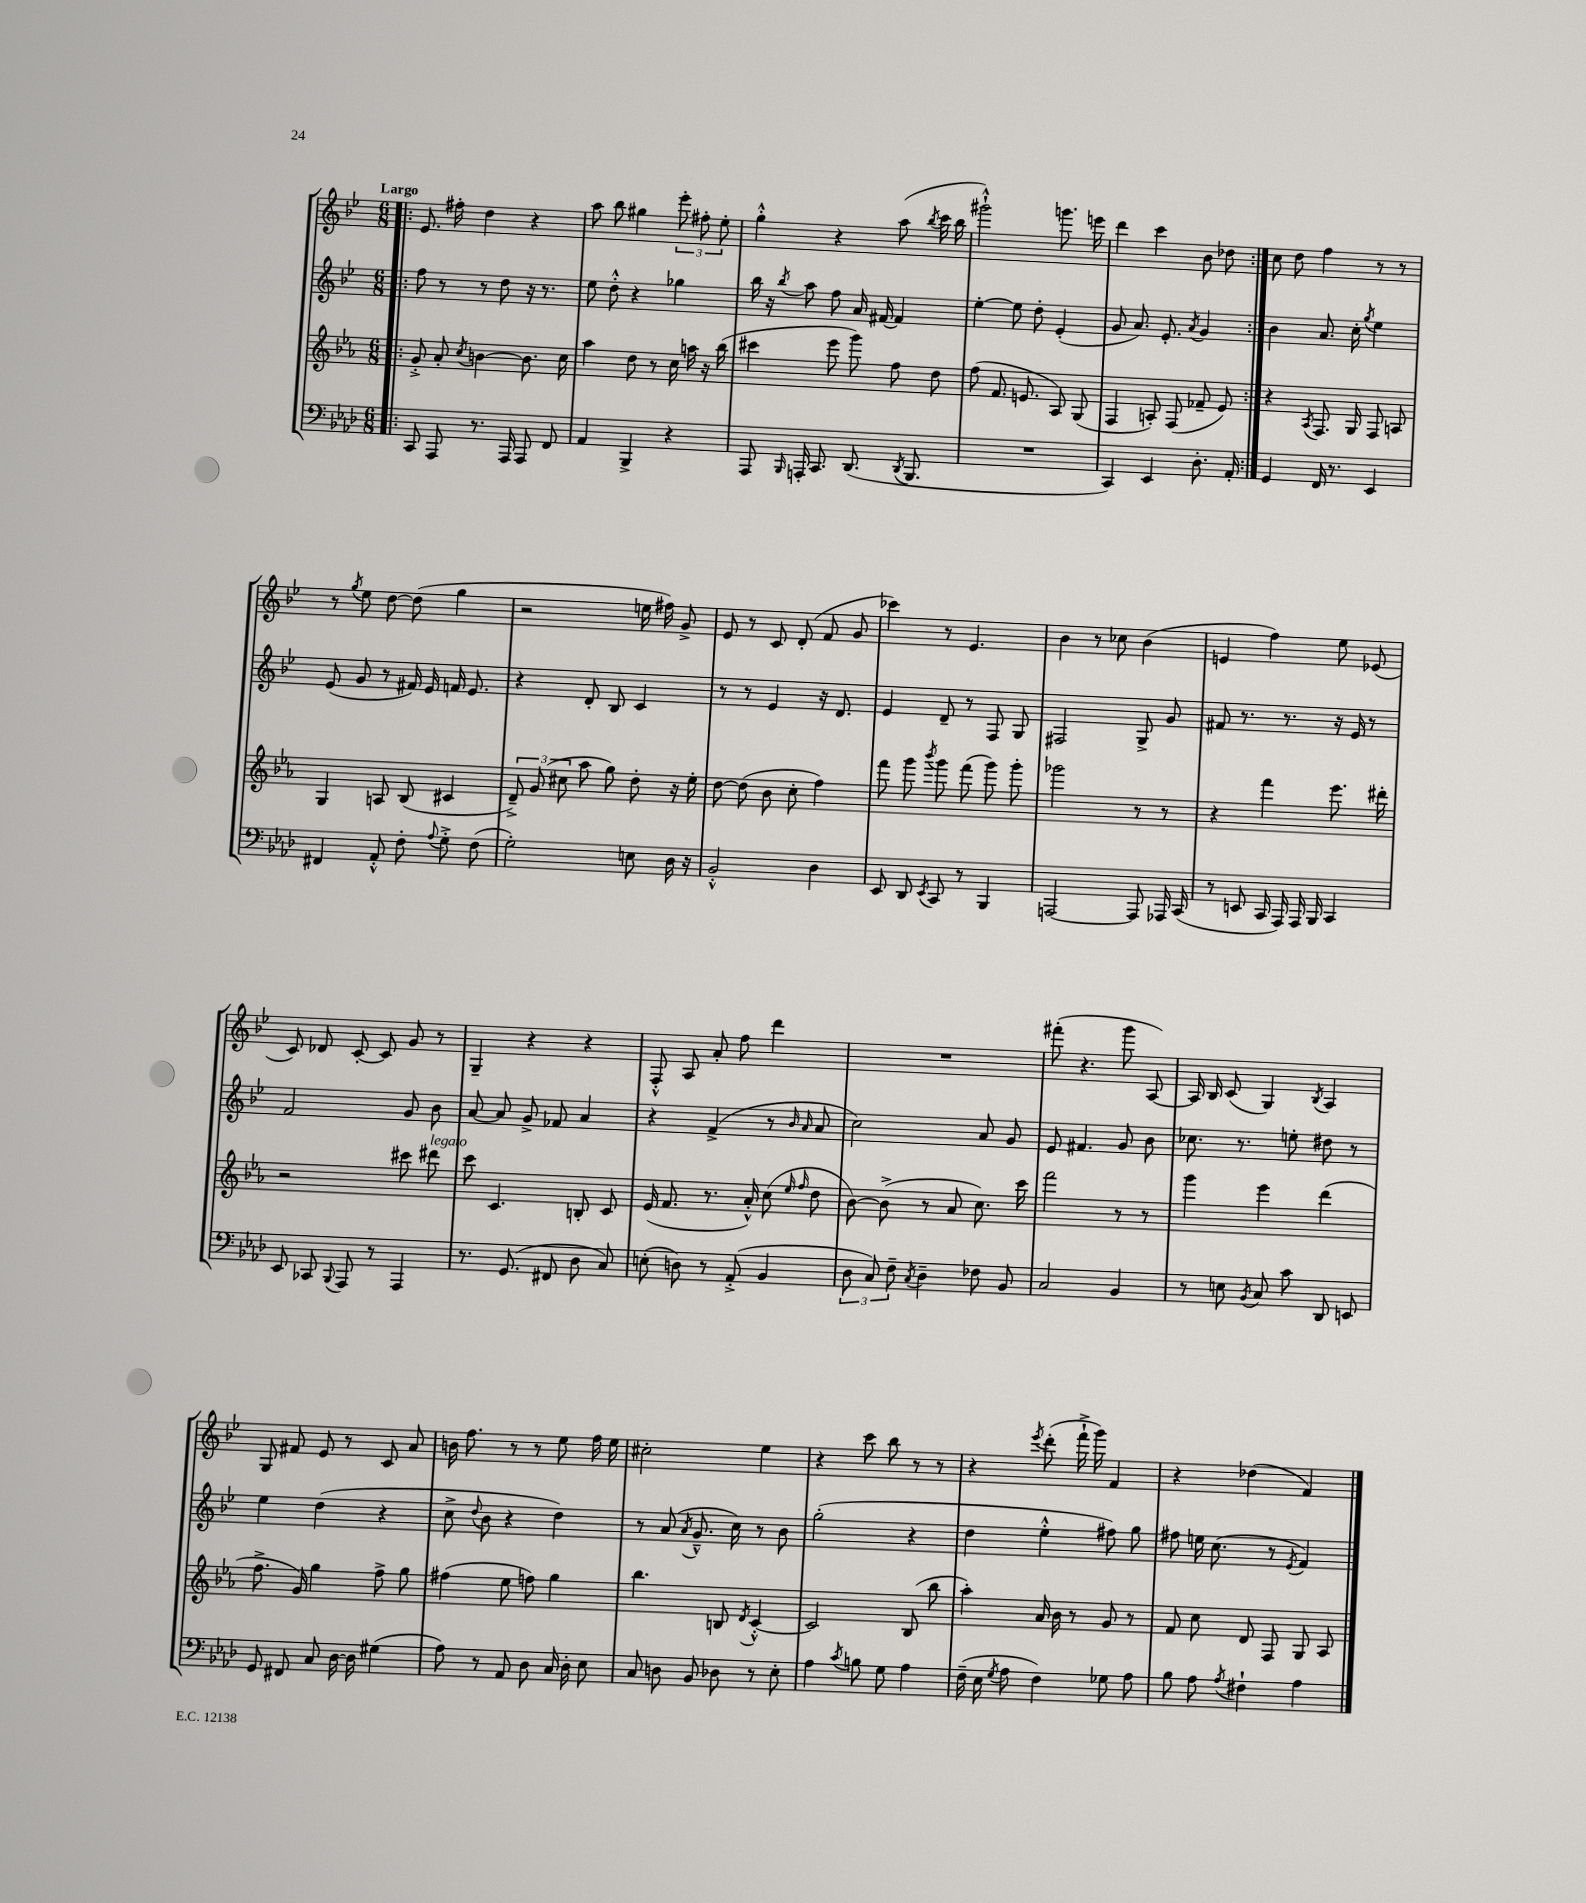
<<
\new StaffGroup <<
\new Staff = "s0" {
    \clef treble \key bes \major \numericTimeSignature \time 6/8 \tempo "Largo"
    \autoBeamOff \repeat volta 2 { \bar ".|:" ees'8. fis''16-. d''4 r4 |
    a''8 bes''8 gis''4 \tuplet 3/2 { ees'''8-. fis''8-. ees''8-. } |
    g''4-.-^ r4 a''8( \acciaccatura { bes''8 } c'''16 bes''16 |
    gis'''2-!-^) g'''8. e'''16 |
    d'''4 c'''4 bes'8 des''8 | }
    c''8 d''8 f''4 r8 r8 |
    r8 \acciaccatura { g''8 } ees''8 d''8~ d''8( g''4 |
    r2 e''16 fis''16) g'8-> |
    ees'8 r8 c'8 d'8-.( f'8 g'8 |
    ces'''4) r8 ees'4. |
    bes'4 r8 ces''8 bes'4( |
    e'4 f''4) ees''8 ees'8( |
    c'8) des'8 c'8~-. c'8 g'8 r8 |
    g4-- r4 r4 |
    f8-.-^ a8 a'8-. f''8 d'''4 |
    R2. |
    fis'''8-.( r4. g'''8 a8~) |
    a16 bes16 c'8( g4) \acciaccatura { bes8 } a4 |
    g8 fis'8 ees'8 r8 c'8 a'8 |
    b'16 f''8. r8 r8 ees''8 f''16 ees''16 |
    cis''2-. ees''4 |
    r4 c'''8 bes''8 r8 r8 |
    r4 \acciaccatura { ees'''8 } d'''8-.( f'''16-!-> g'''16) f'4 |
    r4 des''4( f'4) \bar "|." |
}
\new Staff = "s1" {
    \clef treble \key bes \major \numericTimeSignature \time 6/8
    \autoBeamOff \repeat volta 2 { \bar ".|:" f''8 r8 r8 d''8 r16 r8. |
    ees''8 d''8-.-^ r4 ges''4 |
    bes''16 r16 \acciaccatura { bes''8 } a''8 f''8 a'16 fis'16~ fis'4 |
    ees''4~-. ees''8 d''8-. ees'4-.( |
    g'8 a'8.) ees'8.-. \acciaccatura { a'8 } g'4 | }
    bes'4 a'8. c''16-. \acciaccatura { g''8 } ees''4 |
    ees'8( g'8 r8 fis'16) ees'16 f'16 ees'8. |
    r4 d'8-. bes8 c'4 |
    r8 r8 ees'4 r16 d'8. |
    ees'4 d'8-- r8 f8 g8 |
    fis2 g8-> g'8 |
    fis'8 r8. r8. r16 ees'16 r8 |
    f'2 g'8 bes'8 |
    a'8~ a'8 g'8-> fes'8 a'4 |
    r4 f'4->( r8 \grace { bes'16 a'16 } a'8 |
    c''2) a'8 g'8 |
    ees'8 fis'4. g'8 bes'8 |
    ces''8. r8. e''8-. dis''8 r8 |
    ees''4 d''4( r4 |
    c''8-> \appoggiatura { d''8 } bes'8 r4 d''4) |
    r8 a'8( \acciaccatura { a'8 } g'8.---^ c''16) r8 bes'8 |
    g''2-.( r4 |
    d''4 ees''4-.-^ fis''8) g''8 |
    fis''8 e''16 c''8.( r8 \acciaccatura { ees'8 } f'4) \bar "|." |
}
\new Staff = "s2" {
    \clef treble \key ees \major \numericTimeSignature \time 6/8
    \autoBeamOff \repeat volta 2 { \bar ".|:" g'8-.-> aes'8-. \acciaccatura { c''8 } b'4~ b'8. c''16 |
    aes''4 d''8 r8 c''16 a''16 r16 bes''16( |
    cis'''4 ees'''8 g'''8) f''8 d''8 |
    f''8( f'8. e'8. aes8) g8( |
    f4 a8-.) f8( fes'8-- ees'8) | }
    r4 \acciaccatura { aes8 } f8. g16 f8 a8 |
    g4 a8 bes8( cis'4 |
    \tuplet 3/2 { d'8--->) g'8( cis''8 } aes''8 g''8) d''8-. r16 ees''16-. |
    d''8~ d''8( bes'8 c''8-. f''4) |
    f'''8 g'''8 \acciaccatura { bes'''8 } g'''8 f'''8( g'''8) g'''8-. |
    ges'''2 r8 r8 |
    r4 f'''4 ees'''8. dis'''16-. |
    r2 cis'''8 dis'''8^\markup { \italic "legato" } |
    c'''8 c'4. b8-. c'8 |
    ees'16( f'8. r8. aes'16-.-^) c''8( \grace { ees''16 f''16 } d''8 |
    bes'8~) bes'8->( r8 aes'8 c''8.) c'''16 |
    f'''2 r8 r8 |
    g'''4 ees'''4 d'''4( |
    f''8.-> g'16) g''4 f''8-> g''8 |
    fis''4( ees''8 f''8) g''4 |
    bes''4. b8 \acciaccatura { d'8 } c'4~-.-^ |
    c'2 bes8( bes''8 |
    aes''4-.) aes'16 bes'16 r8 g'8 r8 |
    f'8 c''8 d'8 f8 g8 aes8 \bar "|." |
}
\new Staff = "s3" {
    \clef bass \key aes \major \numericTimeSignature \time 6/8
    \autoBeamOff \repeat volta 2 { \bar ".|:" c,8 aes,,8 r8. aes,,16 aes,,8 f,8 |
    aes,4 bes,,4-> r4 |
    aes,,8 \grace { bes,,16 } a,,16-. c,8. des,8.( \acciaccatura { des,8 } bes,,8. |
    R2. |
    c,4) ees,4 des8.-. aes,16-. | }
    g,4 f,16 r8. ees,4 |
    fis,4 aes,8-.-^ f8-. \appoggiatura { aes8 } g8-.-> f8( |
    g2-.) e8 des16 r16 |
    bes,2-.-^ des4 |
    ees,8 des,8 \acciaccatura { ees,8 } c,8 r8 bes,,4 |
    a,,2~ a,,8 aes,,16 c,16( |
    r8 e,8 c,16 aes,,16) aes,,16 bes,,16 c,4 |
    ees,8 ces,8 \appoggiatura { bes,,8 } aes,,8 r8 aes,,4 |
    r8. g,8.( fis,8 des8 c8) |
    e8-.( d8) r8 aes,8-.->( bes,4 |
    \tuplet 3/2 { des8 c8) f8-- } \acciaccatura { c8 } des4-- fes8 bes,8 |
    c2 bes,4 |
    r8 e8 \acciaccatura { bes,8 } c8 c'8 des,8 e,8 |
    g,8 fis,8 c8 des16~ des16 gis4( |
    aes8) r8 aes,8 des8 c16 des16-. ees8 |
    c8 d8 bes,8 des8 r8 ees8-. |
    aes4 \acciaccatura { c'8 } b8 g8 aes4 |
    f16--( ees16 \acciaccatura { g8 } aes8 f4) ges8 aes8 |
    bes8 aes8 \acciaccatura { aes8 } fis4-! aes4 \bar "|." |
}
>>
>>
\layout { \context { \Score \remove "Bar_number_engraver" } }
